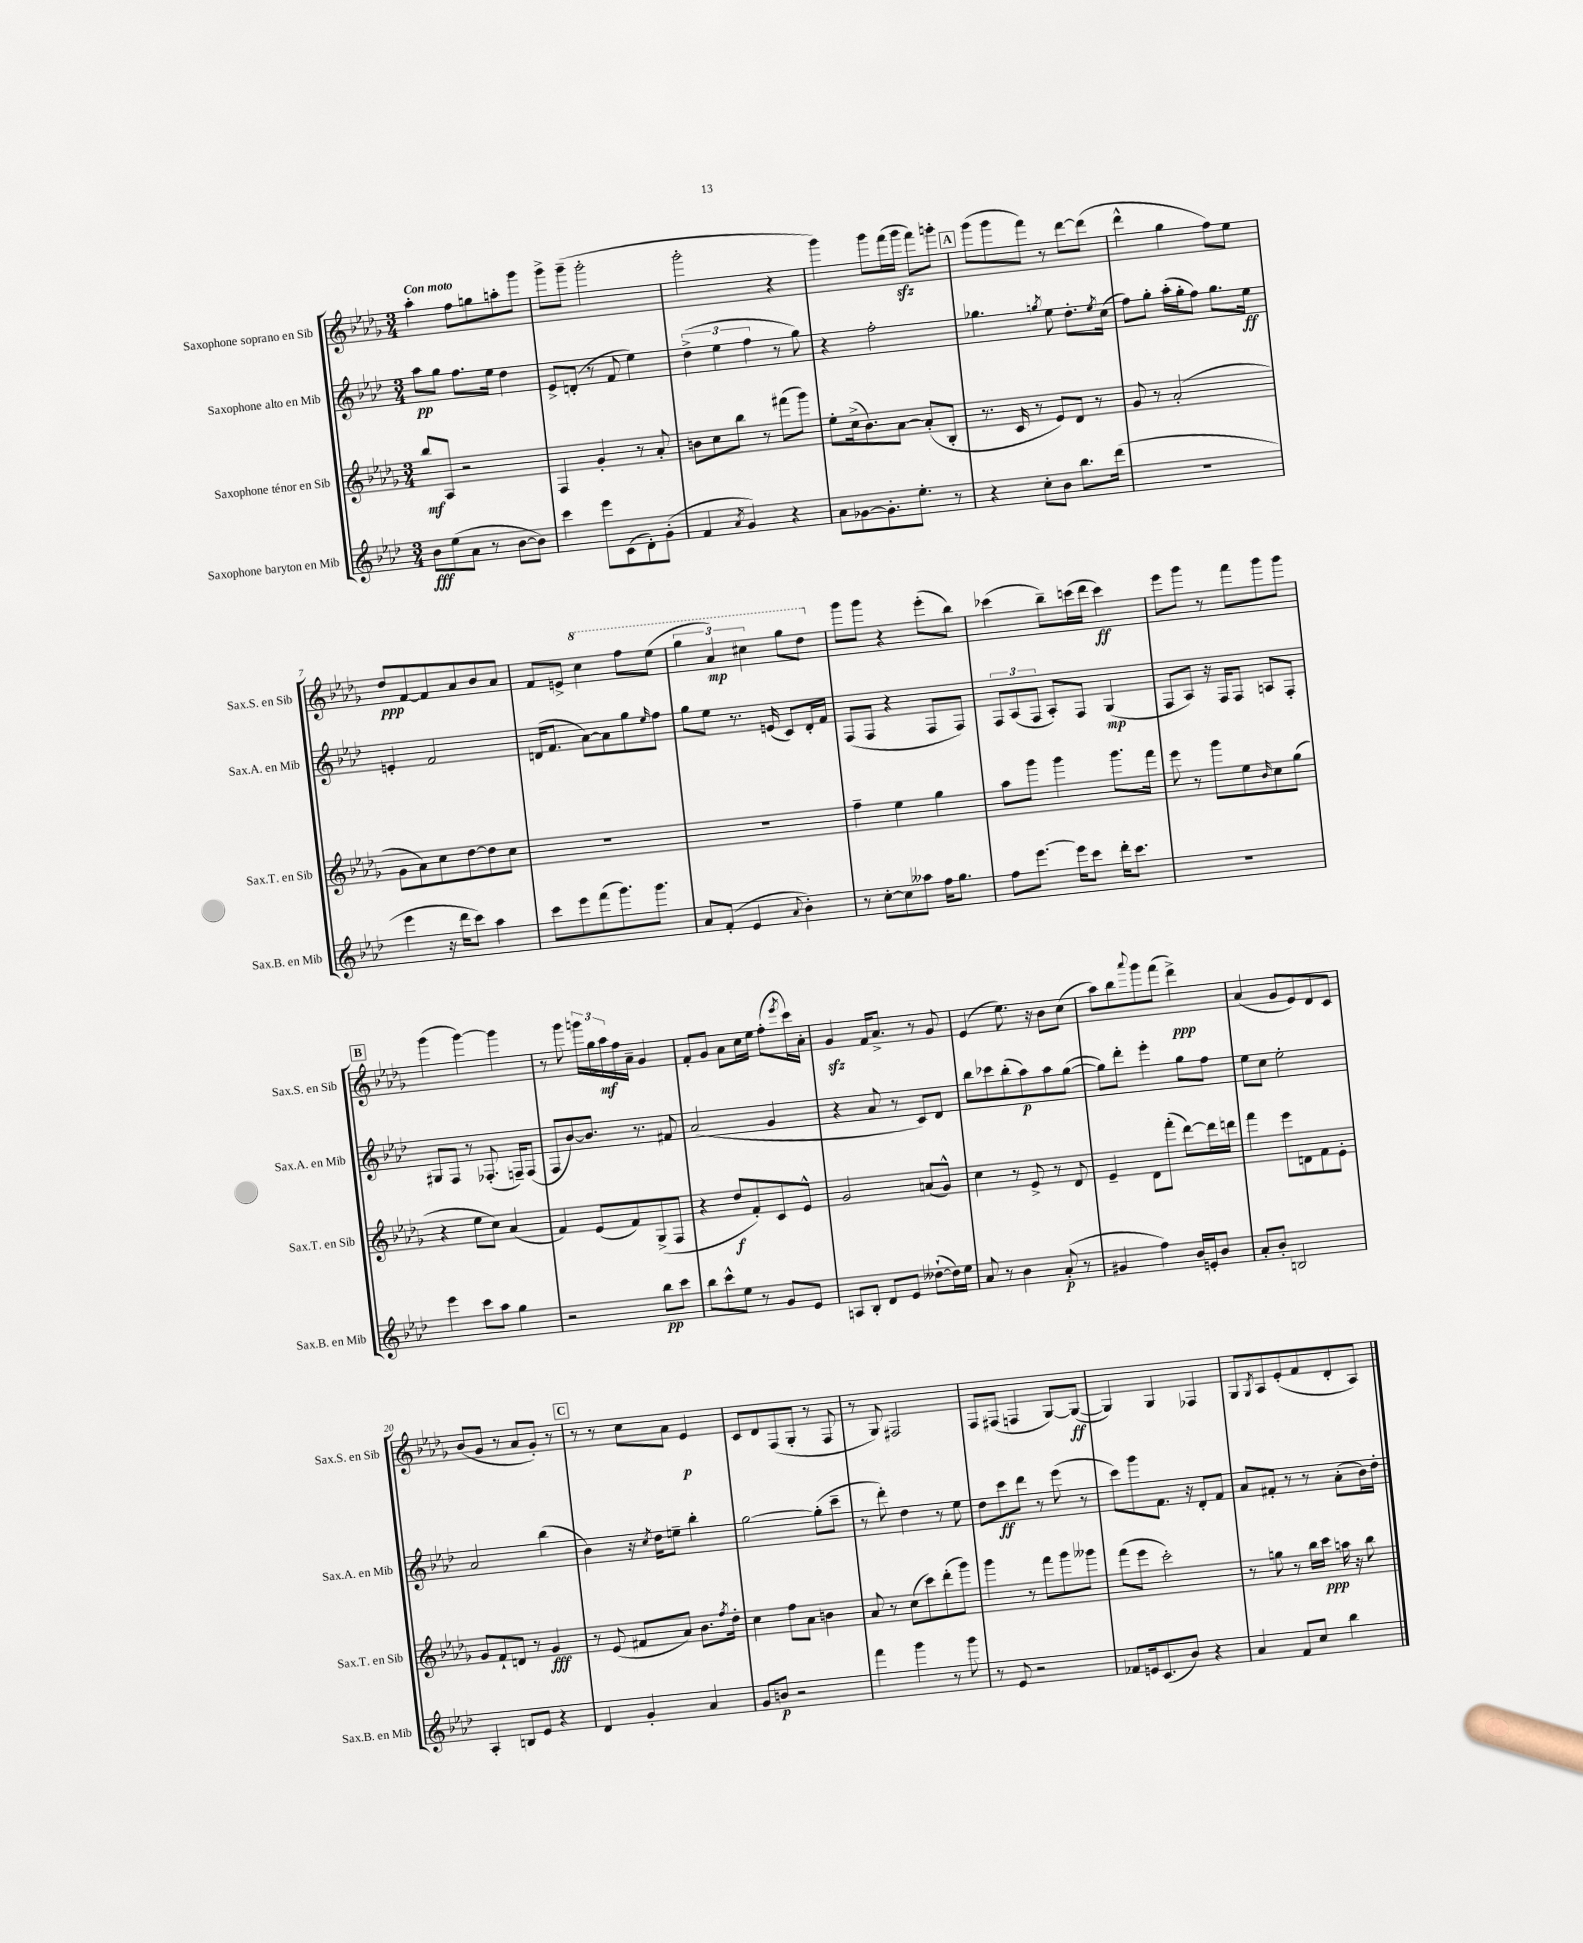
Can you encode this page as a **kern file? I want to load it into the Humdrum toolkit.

**kern	**kern	**kern	**kern
*staff4	*staff3	*staff2	*staff1
*clefG2	*clefG2	*clefG2	*clefG2
*k[b-e-a-d-]	*k[b-e-a-d-g-]	*k[b-e-a-d-]	*k[b-e-a-d-g-]
*M3/4	*M3/4	*M3/4	*M3/4
8b-	8bb-	8aa-	4aa-'
(8ee-	8A-	8gg	.
8a-	2r	8.ff	8ff
8r	.	.	8gg
.	.	16ee-	.
[8b-	.	4dd-	8aa'
8b-])	.	.	8ggg-
=	=	=	=
4ccc	4F	8e-^	8ggg-^
.	.	(8d'	(8ggg-~
8eee-	4g-'	8r	2ggg-'
(8c	.	8f	.
8d-')	8r	4ee-)	.
(8g'	8a-'	.	.
=	=	=	=
4f	8b	(6dd-^	2ggg-'
.	8cc	.	.
.	.	6ee-	.
8qa-	.	.	.
4g)	8bb-	.	.
.	.	6ff	.
.	8r	.	.
4r	(8fff#	8r	4r
.	8ggg-)	8gg)	.
=	=	=	=
8a-	8ee-'	4r	4ggg-)
[8g-	(16cc^	.	.
.	8.b-)	.	.
8.g-']	.	2ff'	8ggg-
.	[8a-	.	(16fff
8.ee-'	.	.	16ggg-
.	(8a-']	.	8fff)
8r	8B-'	.	8ggg'
=	=	=	=
4r	8.r	4.gg-	(8ggg-
.	.	.	8ggg-
.	16c	.	.
8cc'	8r	.	8fff)
.	.	8qgg	.
8b-	8e-)	8ee-	8r
8.bb-	8d-	8.dd-'	[8ddd-
.	8r	.	(8ddd-]
.	.	8qee-	.
(16ddd-	.	(16cc	.
=	=	=	=
2.r	8g-	8ff)	4ddd-^^
.	8r	8gg'	.
.	(2a-'	(16aa-'	4gg-
.	.	16gg'	.
.	.	8ff)	.
.	.	8.gg	8ff)
.	.	.	8ee-
.	.	16ee-	.
=	=	=	=
4eee-	8g-	4e'	8dd-
.	8a-)	.	[8f
16r	8cc	2f	8f]
16ddd-	.	.	.
8ccc)	[8dd-	.	8a-
4aa-	8dd-]	.	8b-
.	8cc	.	8a-
=	=	=	=
8ccc	2.r	(16d	8f
.	.	8.f	.
8eee-	.	.	8e^
(8fff	.	[8a-)	4ccc
8.ggg)	.	8a-]	.
.	.	8gg	8fff
8.ggg	.	.	.
.	.	16qqee-	.
.	.	8ff	(8eee-
=	=	=	=
8a-	2.r	8gg	6ggg-
(8f'	.	8ee-	.
.	.	.	6aa-)
4e-	.	8.r	.
.	.	.	6ccc#
.	.	(16e	.
8qqa-	.	.	.
4b-')	.	8c)	8ggg-
.	.	16d-'	8ddd-
.	.	16f	.
=	=	=	=
8r	4ff~	(8F	8ggg-
[8cc'	.	8F	8ggg-
8cc]	4ee-	4r	4r
8aa--	.	.	.
16ff	4gg-	8F	(8eee-'
8.gg	.	.	.
.	.	8F)	8bb-)
=	=	=	=
8ff	8aa-	12F	(4ccc-
.	.	(12A-	.
[8.eee-	8ggg-	.	.
.	.	12F	.
.	4ggg-	8A-')	8bb-~)
16eee-]	.	.	.
8ccc	.	8F	(16ccc
.	.	.	16ddd-
16ddd-'	8.ggg-	(4G	4ccc)
8.ccc	.	.	.
.	16fff	.	.
=	=	=	=
2.r	8eee-	8F	8eee-
.	8r	8A-)	8ggg-
.	8ggg-	16r	8r
.	.	16F	.
.	8ee-	8F	8fff
.	16qqb-	.	.
.	8cc	8A	8ggg-
.	(8gg-	8F'	8ggg-
=	=	=	=
4eee-	4r	8G#	(4ggg-
.	.	8F	.
8ccc	8ee-	8r	[4ggg-)
8aa-	8cc)	(8.F-'	.
4gg	(4a-	.	4ggg-]
.	.	16F~)	.
.	.	(8F	.
=	=	=	=
2r	4f)	8F	8r
.	.	[8b-)	8ggg-
.	(8e-	8.b-]	24ggg
.	.	.	24gg-
.	.	.	24aa-
.	8f)	.	16ff
.	.	8.r	16a-~
8bb-	(8G-^	.	4g-
8ccc	8F	8f#	.
=	=	=	=
8bb-	4r	(2a-	8f'
8ccc^^	.	.	8g-
8ee-	8dd-	.	8a-
8r	8f')	.	16cc
.	.	.	16ee-
8g	8c	4g	(8ff'
.	.	.	8qeee-
8e-	8e-^^	.	16ccc)
.	.	.	16a-'
=	=	=	=
8A	2g-	4r	4g-
8B-'	.	.	.
8d-	.	8a-	16f
.	.	.	8.a-^
8e-	.	8r	.
([8dd--`	(8a	8c)	8r
16dd--])	8g-^^)	8d-	8g-
16ee-	.	.	.
=	=	=	=
8a-	4cc	8bb-	(4e-
8r	.	8ccc-	.
4b-	8r	(8bb-'	8.ee-)
.	8e-^	8aa-)	.
.	.	.	16r
(8a-'	8r	8aa-	8b-
8r	8d-	([8gg	(8cc
=	=	=	=
4g#	4e-~	8gg])	8aa-)
.	.	8ddd-'	8bb-
.	.	.	8qqaaa-
4ff)	8d-	4eee-'	8ggg-
.	(8fff'	.	(8fff
16b-	[8ddd-)	8gg	4ddd-^)
16e'	.	.	.
8b-	16ddd-]	8ff	.
.	16ddd	.	.
=	=	=	=
8a-'	4fff	8ee-	(4a-
8b-'	.	8cc	.
2B	8eee-	2ee-'	8g-
.	8d	.	8e-)
.	8f	.	8d-
.	8e-'	.	8c
=	=	=	=
4A-'	8g-	2a-	(8b-
.	8f`	.	8g-
8B	8d	.	8r
8e-	8r	.	8a-
4r	4g-	(4bb-	8g-')
.	.	.	8r
=	=	=	=
4d-	8r	4b-)	8r
.	(8e-	.	8r
4g'	8f#	16r	8cc
.	.	8qcc	.
.	.	16dd-	.
.	8a-)	8ee~	8a-
4a-	8.b-	4bb-'	4e-
.	8qff	.	.
.	16dd-'	.	.
=	=	=	=
8g	4cc	[2gg	8c
8b	.	.	8d-
2r	8ff	.	(8F
.	8a-	.	8G-'
.	4b	(8gg']	8r
.	.	8ccc~	8F
=	=	=	=
4fff	8a-	8r	8r
.	8r	8ddd-')	8G-)
4ggg	(8cc	4dd-	2F#
.	8ccc)	.	.
8r	(8ddd-'	8r	.
8ggg	8ggg-)	8ee-	.
=	=	=	=
8r	4ggg-	8dd-	8F
8e-	.	8ccc	(8F#
2r	8r	8ddd-	4F
.	8fff	8r	.
.	8ggg-	(8eee-	[8G-)
.	8ggg--	8r	(8G-_
=	=	=	=
8f-	(8fff	8ccc)	4G-])
16e	8eee-	8ggg	.
(8.c	.	.	.
.	2ccc')	8.f	4G-
8b-)	.	.	.
.	.	16r	.
4r	.	8d-'	4F-
.	.	8f	.
=	=	=	=
4a-	8r	8a-	8G-
.	.	.	8qG-
.	8gg	8f#'	8A-
8f	8r	8r	(8e-'
8cc	16bb-	8r	8f
.	16ccc	.	.
4bb-	16aa	(8a-'	8d-'
.	16r	.	.
.	8bb-	16b-)	8A-)
.	.	16dd-'	.
==	==	==	==
*-	*-	*-	*-
